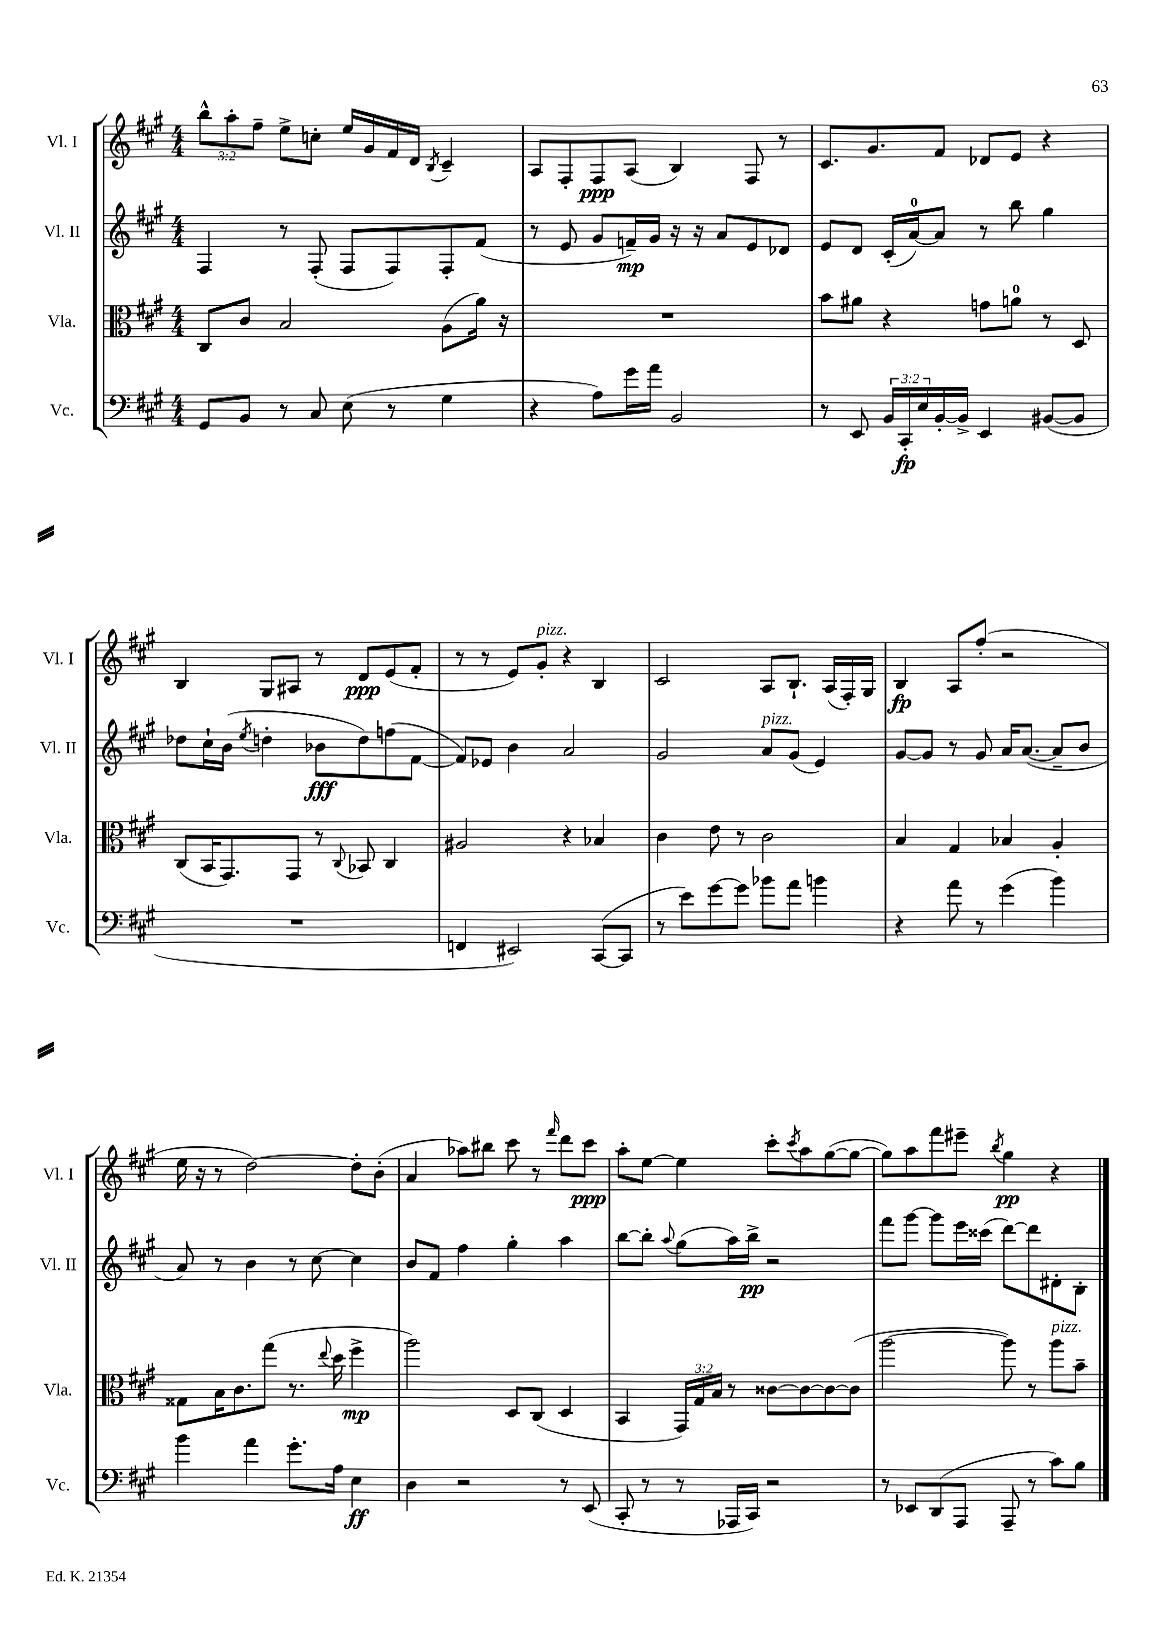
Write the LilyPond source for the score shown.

<<
\new StaffGroup <<
\new Staff = "s0" \with { instrumentName = "Vl. I" shortInstrumentName = "Vl. I" } {
    \clef treble \key a \major \numericTimeSignature \time 4/4 \override Staff.TupletNumber.text = #tuplet-number::calc-fraction-text
    \tuplet 3/2 { b''8-^ a''8-. fis''8-- } e''8-> c''8-. e''16 gis'16 fis'16 d'16 \acciaccatura { b8 } cis'4-- |
    a8 fis8-. fis8\ppp a8( b4) fis8 r8 |
    cis'8. gis'8. fis'8 des'8 e'8 r4 |
    b4 gis8 ais8 r8 d'8\ppp e'8( fis'8-. |
    r8 r8 e'8) gis'8-.^\markup { \italic "pizz." } r4 b4 |
    cis'2 a8 b8.-! a16( fis16-.) gis16 |
    b4\fp a8 fis''8-.( r2 |
    e''16 r16 r8 d''2~) d''8-. b'8-.( |
    a'4 aes''8) bis''8 cis'''8 r8 \grace { fis'''16 } d'''8 cis'''8\ppp |
    a''8-. e''8~ e''4 cis'''8-. \acciaccatura { cis'''8 } a''8 gis''8~( gis''8~ |
    gis''8) a''8 fis'''8 eis'''8-- \acciaccatura { b''8 } gis''4\pp r4 \bar "|." |
}
\new Staff = "s1" \with { instrumentName = "Vl. II" shortInstrumentName = "Vl. II" } {
    \clef treble \key a \major \numericTimeSignature \time 4/4
    fis4 r8 fis8-.( fis8 fis8) fis8-. fis'8( |
    r8 e'8 gis'8 f'16--\mp) gis'16 r16 r16 a'8 e'8 des'8 |
    e'8 d'8 cis'16-.( a'16-0~) a'8 r8 b''8 gis''4 |
    des''8 cis''16-! b'16( \acciaccatura { e''8 } d''4-. bes'8\fff d''8) f''8( fis'8~ |
    fis'8) ees'8 b'4 a'2 |
    gis'2 a'8^\markup { \italic "pizz." } gis'8( e'4) |
    gis'8~ gis'8 r8 gis'8 a'16 a'8.~( a'8-- b'8 |
    a'8) r8 b'4 r8 cis''8~ cis''4 |
    b'8 fis'8 fis''4 gis''4-. a''4 |
    b''8~ b''8-. \appoggiatura { a''8 } gis''8( a''16) b''16->\pp r2 |
    fis'''8 gis'''8~ gis'''8 e'''16 cisis'''16( d'''8~) d'''8 dis'8-. b8-. \bar "|." |
}
\new Staff = "s2" \with { instrumentName = "Vla." shortInstrumentName = "Vla." } {
    \clef alto \key a \major \numericTimeSignature \time 4/4 \override Staff.TupletNumber.text = #tuplet-number::calc-fraction-text
    cis8 cis'8 b2 a8( a'16) r16 |
    R1 |
    b'8 ais'8 r4 g'8 a'8-0 r8 d8 |
    cis8( b,16 gis,8.) gis,8 r8 \appoggiatura { cis8 } bes,8 cis4 |
    ais2 r4 bes4 |
    cis'4 e'8 r8 cis'2 |
    b4 gis4 bes4 a4-. |
    gisis8 b16 cis'8. gis''8( r8. \appoggiatura { e''8 } d''16 fis''4->\mp |
    a''2) d8 cis8( d4 |
    b,4 \tuplet 3/2 { gis,16) gis16 b16 } r8 cisis'8~ cisis'8~ cisis'8~ cisis'8( |
    a''2~ a''8) r8 a''8^\markup { \italic "pizz." } b'8-- \bar "|." |
}
\new Staff = "s3" \with { instrumentName = "Vc." shortInstrumentName = "Vc." } {
    \clef bass \key a \major \numericTimeSignature \time 4/4 \override Staff.TupletNumber.text = #tuplet-number::calc-fraction-text
    gis,8 b,8 r8 cis8 e8( r8 gis4 |
    r4 a8) gis'16 a'16 b,2 |
    r8 e,8 \tuplet 3/2 { b,16 cis,16-.\fp e16 } b,16~-. b,16-> e,4 bis,8~( bis,8 |
    R1 |
    f,4 eis,2) cis,8~( cis,8 |
    r8 e'8) gis'8~ gis'8 bes'8 a'8 b'4 |
    r4 a'8 r8 gis'4( b'4) |
    b'4 a'4 gis'8.-. a16 e4\ff |
    d4 r2 r8 e,8( |
    cis,8-. r8 r8 aes,,16 cis,16) r2 |
    r8 ees,8 d,8( a,,8 a,,8-- r8 cis'8) b8 \bar "|." |
}
>>
>>
\layout { \context { \Score \remove "Bar_number_engraver" } }
